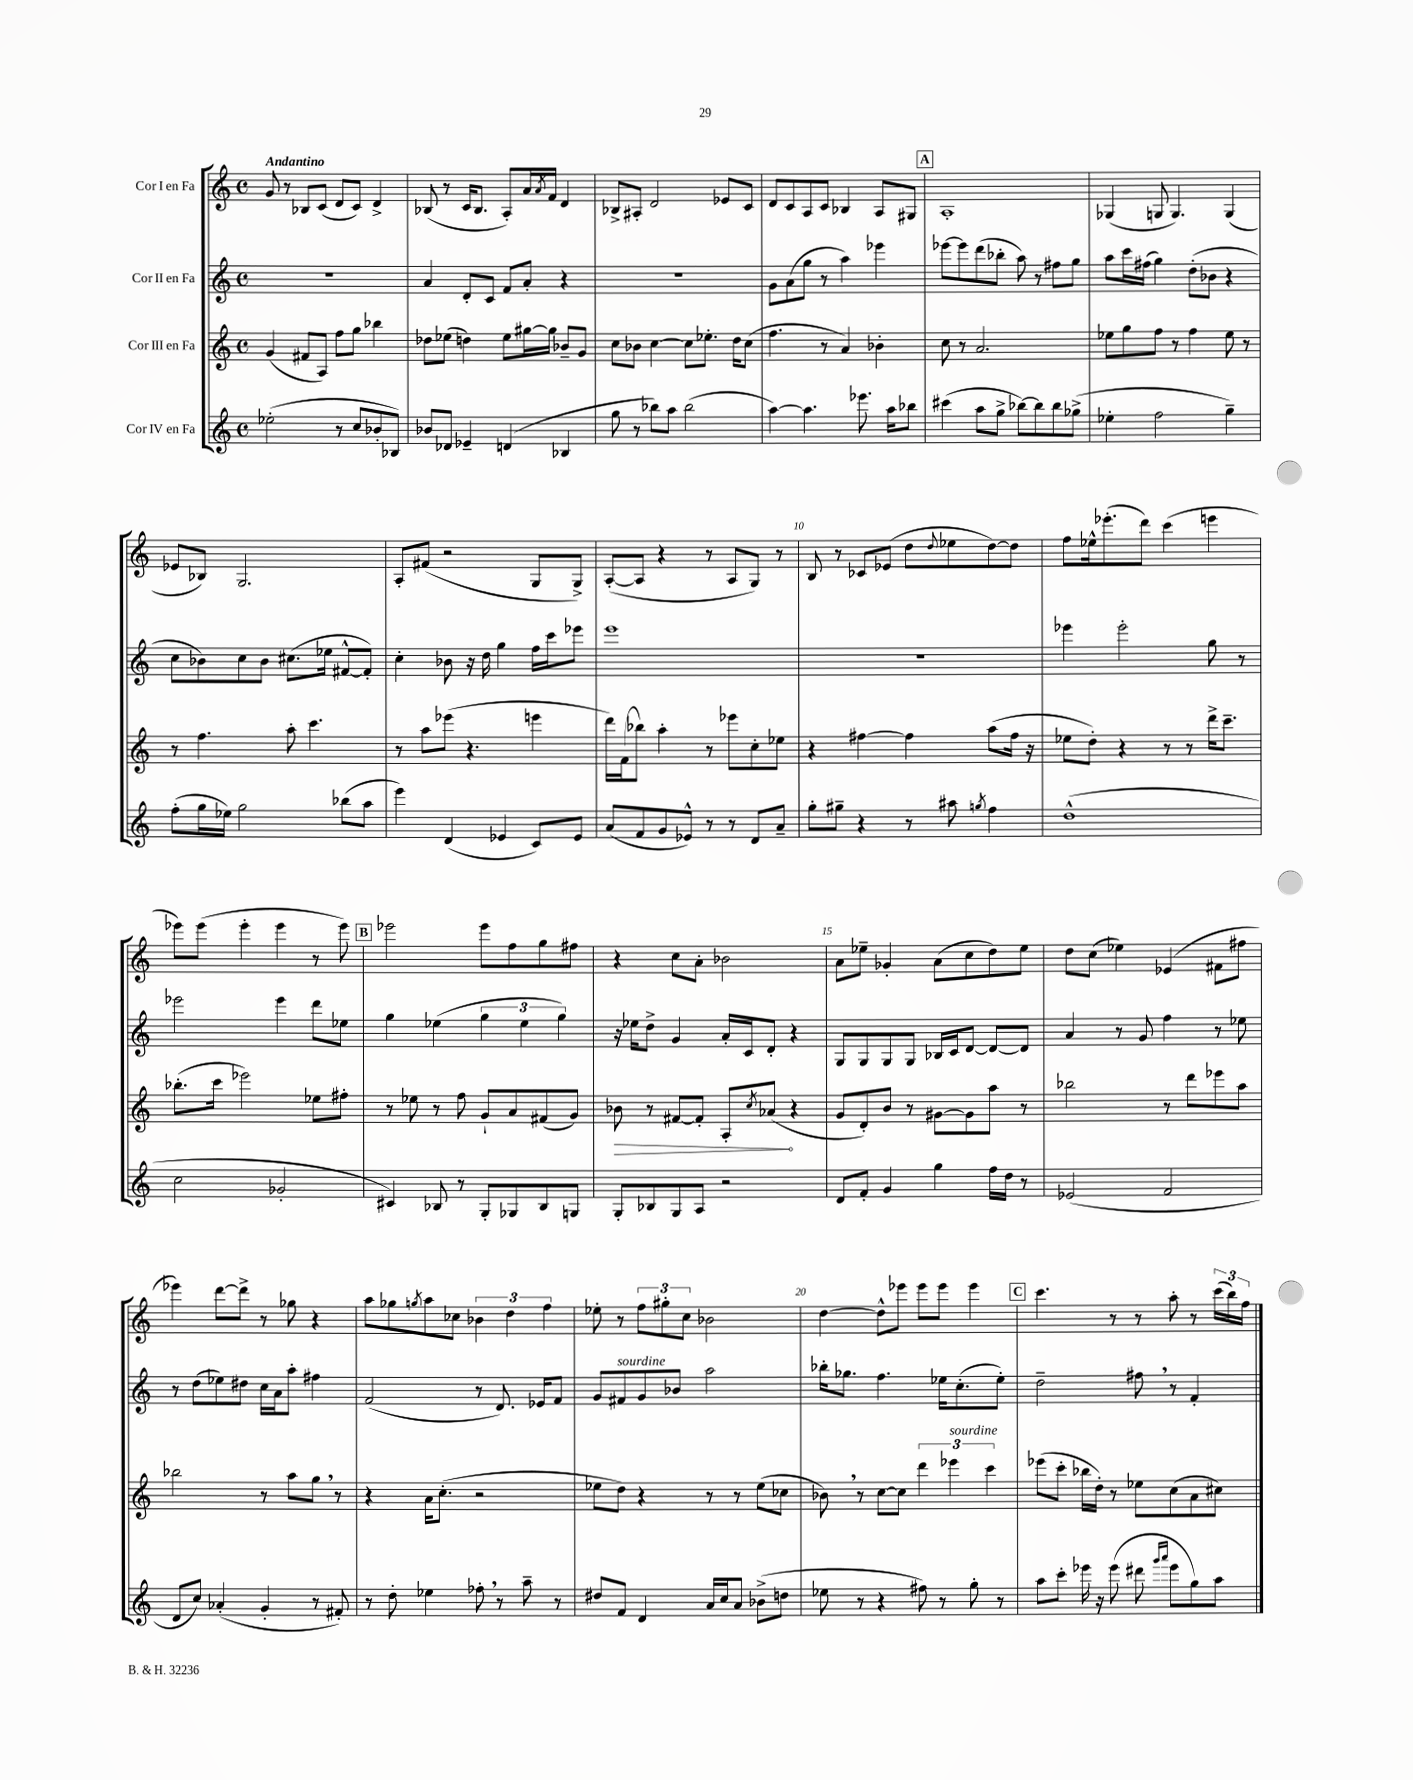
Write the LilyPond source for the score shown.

<<
\new StaffGroup <<
\new Staff = "s0" \with { instrumentName = "Cor I en Fa" } {
    \clef treble \key c \major \defaultTimeSignature \time 4/4 \tempo "Andantino"
    g'8 r8 bes8 c'8( d'8 c'8) d'4-> |
    bes8( r8 c'16 bes8. a8-.) a'16 \acciaccatura { a'8 } f'16 d'4 |
    bes8-> ais8-. d'2 ees'8 c'8 |
    d'8 c'8 a8 c'8 bes4 a8 gis8 |
    \mark \markup { \box "A" } a1-. |
    ges4( g8 g4.) g4( |
    ees'8 bes8) g2. |
    a8-. fis'8( r2 g8 g8->) |
    a8~-.( a8 r4 r8 a8 g8) r8 |
    b8 r8 ces'8 ees'8( d''8 \appoggiatura { d''8 } ees''8 d''8~) d''8 |
    f''8 ees''16-^ ees'''8.-.( d'''8) c'''4( e'''4 |
    ees'''8) ees'''8( ees'''4-. ees'''4 r8 ees'''8) |
    \mark \markup { \box "B" } ees'''2 ees'''8 f''8 g''8 fis''8 |
    r4 c''8 a'8-. bes'2 |
    a'8 ees''8-- ges'4-. a'8( c''8 d''8) ees''8 |
    d''8 c''8( ees''4) ees'4( fis'8 fis''8 |
    ees'''4) d'''8~ d'''8-> r8 ges''8 r4 |
    a''8 ges''8 \acciaccatura { g''8 } a''8 ces''8 \tuplet 3/2 { bes'4 d''4 f''4 } |
    ees''8-. r8 \tuplet 3/2 { f''8 gis''8-. c''8 } bes'2 |
    d''4~ d''8-^ ees'''8 ees'''8 ees'''8 ees'''4 |
    \mark \markup { \box "C" } c'''4. r8 r8 a''8-. r8 \tuplet 3/2 { c'''16( b''16) f''16 } \bar "|." |
}
\new Staff = "s1" \with { instrumentName = "Cor II en Fa" } {
    \clef treble \key c \major \defaultTimeSignature \time 4/4
    R1 |
    a'4 d'8-. c'8 f'8 a'8-. r4 |
    r1 |
    g'8 a'8( g''8 r8 a''4) ees'''4 |
    \mark \markup { \box "A" } ees'''8~ ees'''8 d'''8( bes''8-. a''8) r8 fis''8 g''8 |
    a''8 c'''16 fis''16( g''4) d''8-.( bes'8 r4 |
    c''8 bes'8) c''8 bes'8 cis''8.( ees''16 fis'8~-^ fis'8-.) |
    c''4-. bes'8 r16 d''16 g''4 f''16 c'''16 ees'''8 |
    e'''1 |
    R1 |
    ees'''4 ees'''2-. g''8 r8 |
    ees'''2 ees'''4 d'''8 ees''8 |
    \mark \markup { \box "B" } g''4 ees''4( \tuplet 3/2 { g''4 ees''4 g''4) } |
    r16 ees''16 d''8-> g'4 a'16-. c'16 d'8-. r4 |
    g8 g8 g8 g8 bes16 c'16 d'8~ d'8~ d'8 |
    a'4 r8 g'8 f''4 r8 ees''8 |
    r8 d''8( ees''8) dis''8 c''16 a'16 a''8-. fis''4 |
    f'2( r8 d'8.) ees'16 f'8 |
    g'8 fis'8^\markup { \italic "sourdine" } g'8 bes'8 a''2 |
    bes''16-. ges''8. f''4. ees''16 c''8.-.( ees''8-.) |
    \mark \markup { \box "C" } d''2-- fis''8 \breathe r8 f'4-. \bar "|." |
}
\new Staff = "s2" \with { instrumentName = "Cor III en Fa" } {
    \clef treble \key c \major \defaultTimeSignature \time 4/4
    g'4( fis'8 a8) f''8 g''8 bes''4 |
    des''8 ees''8( d''4) ees''8 gis''16~ gis''16 bes'8-- g'8 |
    c''8 bes'8 c''4~ c''8 ees''8.-. d''16 c''8( |
    f''4. r8 a'4) bes'4-. |
    \mark \markup { \box "A" } c''8 r8 a'2. |
    ees''8 g''8 f''8 r8 f''4 ees''8 r8 |
    r8 f''4. a''8-. c'''4. |
    r8 a''8 ees'''8( r4. e'''4 |
    d'''16) f'16( bes''8) a''4-. r8 ees'''8 c''8-. ees''8 |
    r4 fis''4~ fis''4 a''8( fis''16 r16 |
    ees''8 d''8-.) r4 r8 r8 d'''16-> c'''8.-- |
    bes''8.-.( c'''16 ees'''2) ees''8 fis''8-. |
    \mark \markup { \box "B" } r8 ees''8 r8 f''8 g'8-! a'8 fis'8( g'8) |
    \once \override Hairpin.circled-tip = ##t bes'8\> r8 fis'8~ fis'8-. a8-. \acciaccatura { c''8 } aes'8\!( r4 |
    g'8 d'8-.) b'8 r8 gis'8~ gis'8 a''8 r8 |
    bes''2 r8 d'''8 ees'''8 a''8 |
    bes''2 r8 a''8 g''8 \breathe r8 |
    r4 a'16 c''8.-.( r2 |
    ees''8 d''8) r4 r8 r8 ees''8( ces''8 |
    bes'8) \breathe r8 c''8~ c''8 \tuplet 3/2 { d'''4 ees'''4^\markup { \italic "sourdine" } c'''4 } |
    \mark \markup { \box "C" } ees'''8( c'''8-. bes''16 d''16-.) r8 ees''8 c''8( a'8 cis''8) \bar "|." |
}
\new Staff = "s3" \with { instrumentName = "Cor IV en Fa" } {
    \clef treble \key c \major \defaultTimeSignature \time 4/4
    ees''2-.( r8 c''8 bes'8-. bes8) |
    bes'8 des'8 ees'4-- d'4( bes4 |
    g''8 r8 bes''8) a''8 bes''2( |
    a''4~) a''4. ees'''8. a''16 bes''8 |
    \mark \markup { \box "A" } cis'''4( a''8 g''8-> bes''8~) bes''8 bes''8 ges''8->( |
    ees''4-. f''2 g''4--) |
    f''8-.( g''16 ees''16) g''2 bes''8( a''8 |
    e'''4) d'4( ees'4 c'8) ees'8 |
    a'8( f'8 g'8 ees'8-^) r8 r8 d'8 a'8-- |
    g''8-. gis''8-- r4 r8 ais''8 \acciaccatura { g''8 } f''4 |
    d''1-^( |
    c''2 ges'2-. |
    \mark \markup { \box "B" } cis'4) bes8 r8 g8-. ges8 bes8 g8 |
    g8-. bes8 g8 a8 r2 |
    d'8 f'8-. g'4 g''4 f''16 d''16 r8 |
    ees'2( f'2 |
    d'8 c''8) aes'4-.( g'4-. r8 fis'8-.) |
    r8 d''8-. ees''4 fes''8-. \breathe r8 a''8-- r8 |
    dis''8 f'8 d'4 a'16 c''16 a'8 bes'8->( d''8 |
    ees''8 r8 r4 fis''8) r8 g''8-. r8 |
    \mark \markup { \box "C" } a''8 c'''8-. ees'''16 r16 ees'''8( dis'''8 \grace { g'''16 a'''16 } ees'''8 g''8) a''8 \bar "|." |
}
>>
>>
\layout { \context { \Score \override BarNumber.break-visibility = ##(#f #t #t) barNumberVisibility = #(every-nth-bar-number-visible 5) } }
